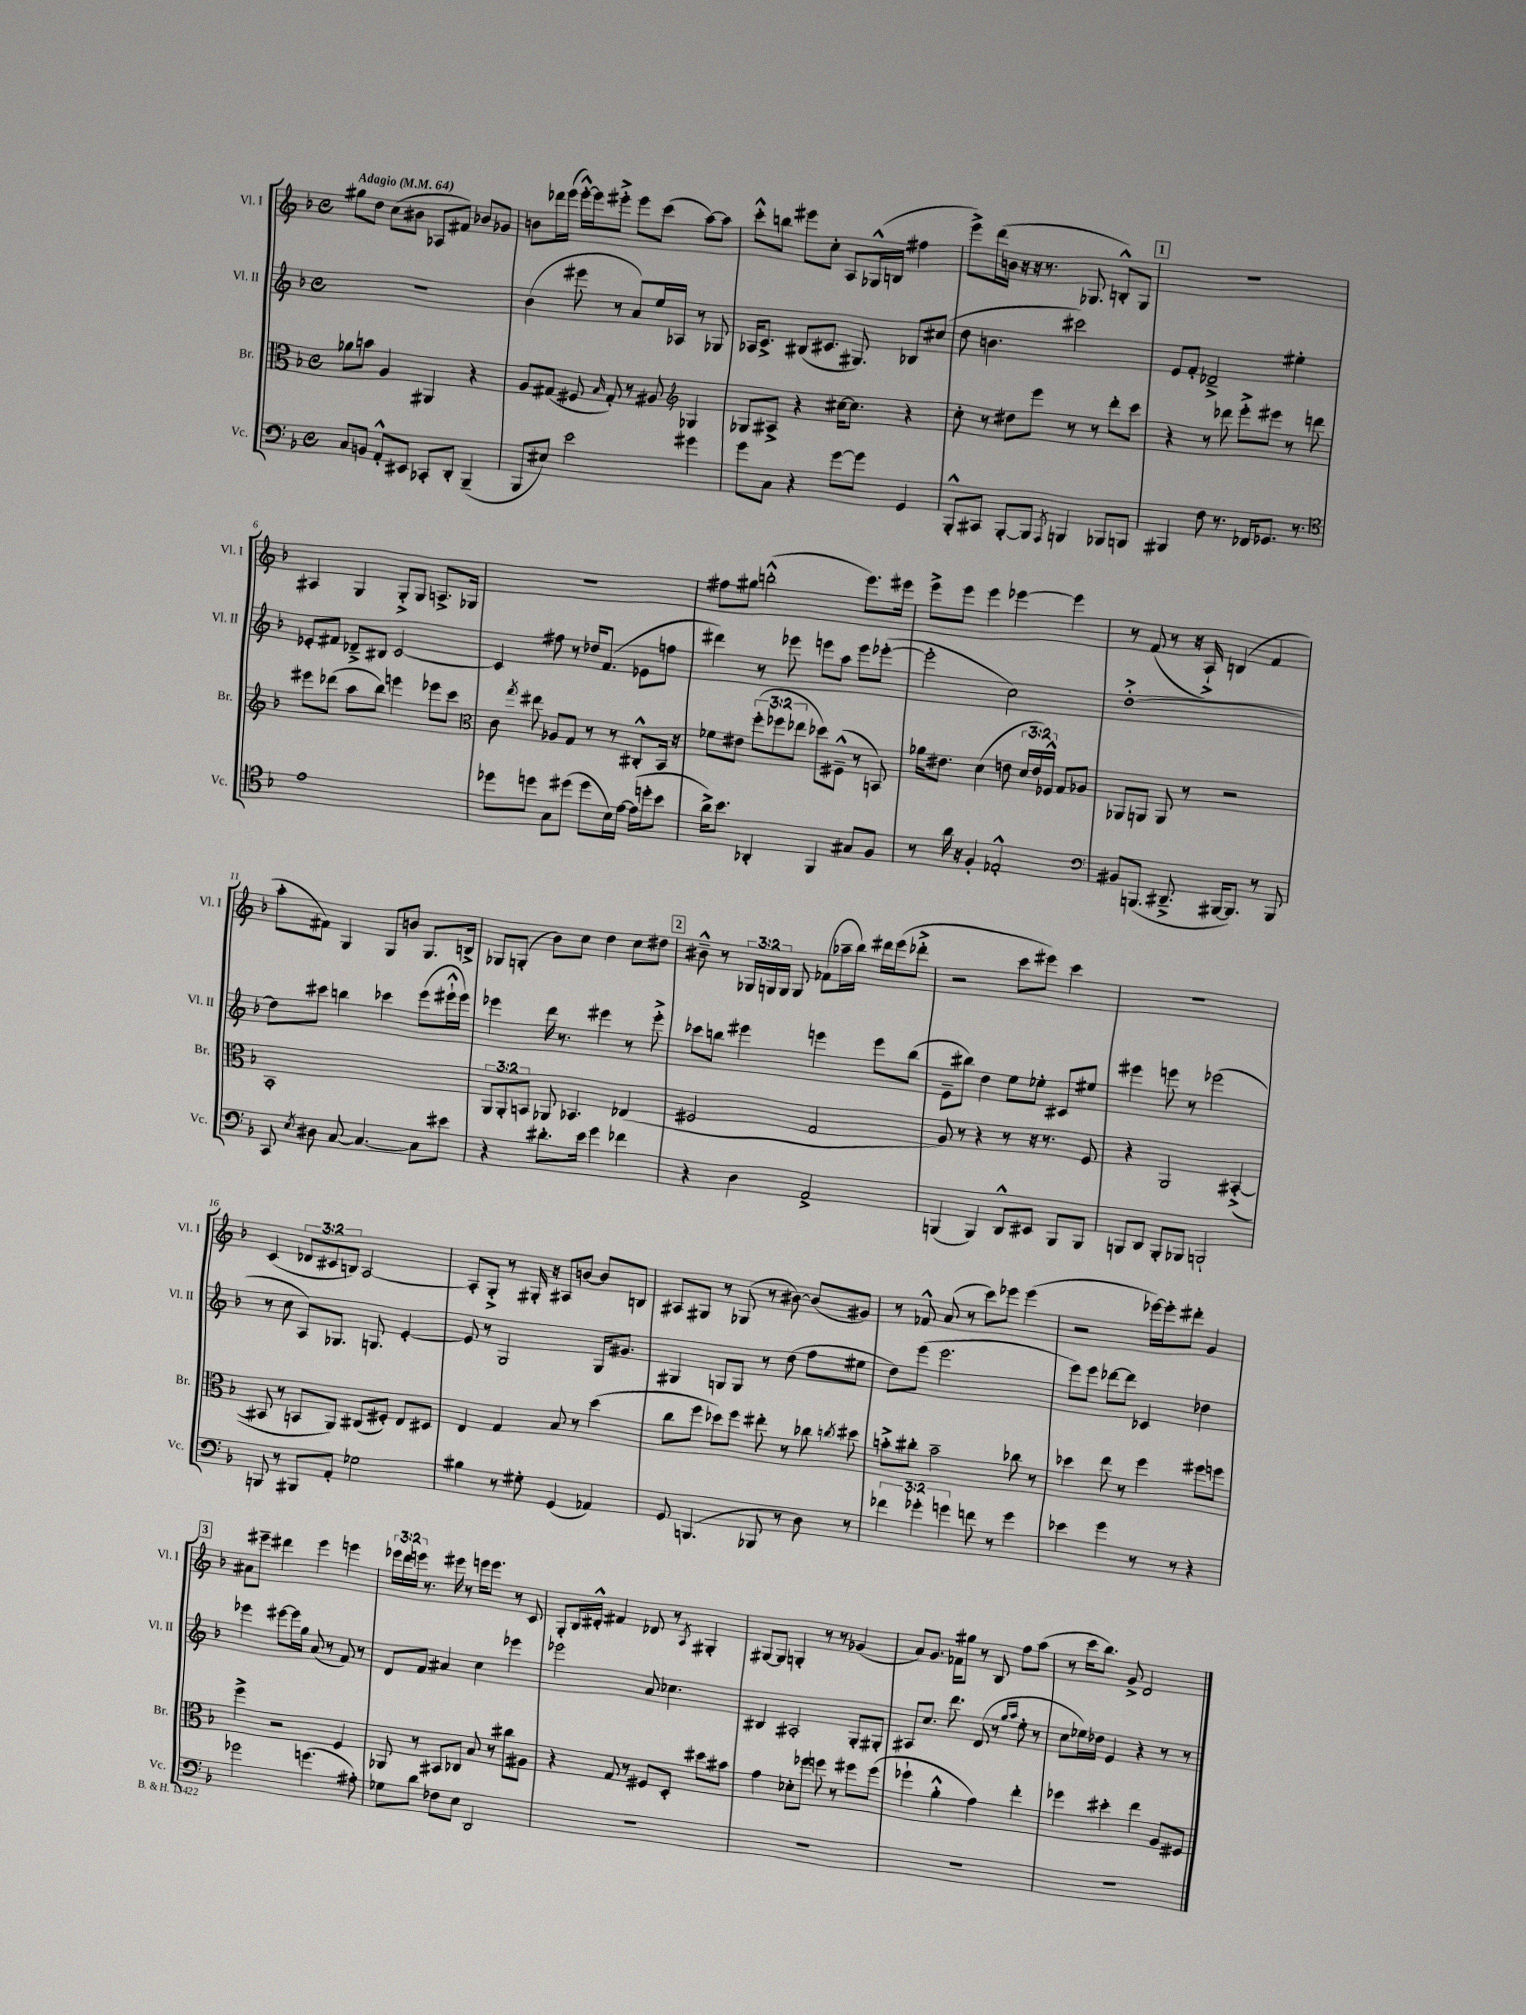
<<
\new StaffGroup <<
\new Staff = "s0" \with { instrumentName = "Vl. I" shortInstrumentName = "Vl. I" } {
    \clef treble \key f \major \defaultTimeSignature \time 4/4 \override Staff.TupletNumber.text = #tuplet-number::calc-fraction-text \tempo "Adagio" 4 = 64
    \autoBeamOff gis''8[ d''8] c''8[( bis'8] aes8[ fis'8]) bes'8[ ges'8] |
    b'8[ des'''16 e'''16]( e'''16[~-.-^) e'''16 eis'''8]-.-> eis'''8[ c'''8]( a''8[~) a''8] |
    c'''8[-.-^ b''8] eis'''8[ c''8]-. a8[ ges16-^( b16] fis''4 |
    e'''8[->) d'''16( b'16] r16 r16 r8. ges8. b8[-.-^) ges8] |
    \mark \markup { \box "1" } R1 |
    ais4 g4 g8[-.-> g8] a8.[-> ges16] |
    R1 |
    fis''8[ gis''8] b''2-.-^( e'''8.[) eis'''16] |
    e'''8[-> e'''8] e'''4 ees'''4~ ees'''4 |
    r8 f'8( r8 r16 a16-!->) b4( f'4 |
    a''8[-. fis'8]) g4 g8[ b'8] g8.[ b16]-> |
    ges8[ g8]-.( bes'8[) c''8] d''4 c''8[ dis''8] |
    \mark \markup { \box "2" } bis'8---^ r8 \tuplet 3/2 { ges16[ g16 g16] } g8 fes'8[( aes''16-- bes''16]) dis'''16[ e'''16( des'''8]-.-> |
    r2 c'''8[ eis'''8]) c'''4 |
    R1 |
    c'4( \tuplet 3/2 { des'8[ cis'8 b8]) } a2~ |
    a8[-. g8]-.-> r8 gis16-. r16 ais8[ b'8]~ b'8[ b8] |
    ais8[ gis8] r8 ges8( r8 bis'8~) bis'8[( gis'8]) |
    r8 fes'8-^ a'8( r8 c'''8[) ees'''8] ees'''4( |
    r2 ees'''16[~) ees'''16-. dis'''8]-. g'4 |
    \mark \markup { \box "3" } ais'8[ eis'''8]-- dis'''4 eis'''4 e'''4 |
    \tuplet 3/2 { ees'''16[ d'''16 e'''16] } r8. eis'''16 r8 e'''16[ e'''8.] r8 c'8 |
    g8[-. bes16 dis'16]-.-^ fis'4 des'8 r8 \acciaccatura { a8 } gis4-. |
    gis8[~ gis8] g4-. r8 r8 ges'4( |
    a'8[) g'8.] fes'16[ gis''8] r8 bes8 f''8[ a''8]( |
    r8 c'''16[ bes''8.]) g'8-> d'2 \bar "|." |
}
\new Staff = "s1" \with { instrumentName = "Vl. II" shortInstrumentName = "Vl. II" } {
    \clef treble \key f \major \defaultTimeSignature \time 4/4
    \autoBeamOff R1 |
    bes'4( eis'''8 r8 a'8[) e''16 aes16] r8 ges8 |
    aes16[ c'8.]-> bis8[( cis'8.] gis8.) bes8[ cis''8]( |
    d''8 b'4. cis'''2) |
    \mark \markup { \box "1" } e'8[ f'8]-. des'2---> eis''4-. |
    ees'8[-. fis'8] des'8[---> bis8] c'2~ |
    c'4 fis''8 r8 des''16[ f'8.]( ees'8[ f''8] |
    dis'''4) r8 ees'''8 e'''8[ a''8] e'''8[ ees'''8]~-.( |
    ees'''2-. c''2) |
    d''1~-.-> |
    d''8[ cis'''8] b''4 ces'''4 e'''8[( eis'''16-!-^ eis'''16]) |
    ees'''4 d'''16 r8. eis'''4 r8 eis'''8-.-> |
    \mark \markup { \box "2" } ces'''8[ b''8] eis'''4 e'''4 e'''8[ b''8]( |
    e'8[-- bis''8]) d''4 e''8[ ees''8]-. cis'8[ eis''8] |
    eis'''4 e'''8 r8 ees'''2( |
    r8 c''8 a8[) ges8.] g8. e'4~-. |
    e'8 r8 g2 g16[ gis'8.] |
    gis4 g8[ g8] r8 d''8( f''8[ eis''8] |
    d''8[) e'''8]( e'''2. |
    e'''8[) e'''8] des'''8[~ des'''8] ces'4 des''4 |
    \mark \markup { \box "3" } ees'''4 eis'''8[~ eis'''16 g''16] a'8( r8 f'8) r8 |
    d'8[ f'8] ais'4 c''4 ees'''4 |
    ees'''2 a'8 ces''4. |
    bis4 ais2-. g8[-. gis8]-. |
    ais8[ c''8.] d'''8. d'8( r8 \grace { g''16[ a''16] } e''8-. r8 |
    c''8[ ees''16) des''16] e'4 r4 r8 r8 \bar "|." |
}
\new Staff = "s2" \with { instrumentName = "Br." shortInstrumentName = "Br." } {
    \clef alto \key f \major \defaultTimeSignature \time 4/4 \override Staff.TupletNumber.text = #tuplet-number::calc-fraction-text
    \autoBeamOff aes'8[ b'8] a4 ais,4 r4 |
    a8[ gis8]( fis8 \grace { bes16 } gis8-.) r8 ais8 \clef treble ges4 |
    ges8[ ais8]-> r4 cis''16[~ cis''8.] r4 |
    c''8-. r8 dis''8[ e'''8] r8 r8 d'''8[-. c'''8] |
    \mark \markup { \box "1" } r4 r8 des'''8 e'''8[-.-> eis'''8] r8 d'''8 |
    eis'''8[ des'''8]( a''8[ bes''8]) e'''4 ees'''8[ c'''8] |
    \clef alto c'8 \acciaccatura { g''8 } eis''8 aes8[ g8] r8 r8 cis8[-.-^ bes,16] r16 |
    fes'8[ eis'8] \tuplet 3/2 { f''8[-.( fes''8 ees''8] } des''8[) fis8]---^( r8 b,8) |
    aes'16[ eis'8.] d'4( e'8 \tuplet 3/2 { d'16[ e'16) fes16]-^ } g8[ aes8] |
    aes,8[ a,8] a,8 r8 r2 |
    bes,1-. |
    \tuplet 3/2 { a,8[ a,8-. b,8] } aes,8 bes,4. ees4( |
    \mark \markup { \box "2" } fis2 g2 |
    a8) r8 r4 r8 r16 r8. f8 |
    r4 a,2 bis,4~-.->( |
    bis,8 r8 b,8[ a,8]) cis8[( fis8]-.) e8[ dis8] |
    e4 g4 bes8 r8 d''4( |
    c''8[ f''8] des''8[) f''8] eis''8-. r8 ces''8 \acciaccatura { c''8 } dis''8 |
    b'8[-.-> cis''8]-. b'2-- ces''8 r8 |
    des''4 e''8 r8 f''4 fis''8[ f''8] |
    \mark \markup { \box "3" } f''4-> r2 f4 |
    aes,8 r8 bis,8[ ces8] bes8 r8 cis''8[ ais8] |
    r4 g8 r8 fis8[ d8]-. dis''8[ bis'8] |
    g'4 des'8[-. fes''8] f''8 r8 fis''8[ fis''8]( |
    fes''4-! a'4-.-^ g'4) e''4-. |
    fes''4 dis''4-. e''4 a8[ fis8] \bar "|." |
}
\new Staff = "s3" \with { instrumentName = "Vc." shortInstrumentName = "Vc." } {
    \clef bass \key f \major \defaultTimeSignature \time 4/4 \override Staff.TupletNumber.text = #tuplet-number::calc-fraction-text
    \autoBeamOff c8[ b,8] a,8[-.-^ eis,8] ces,8[-. d,8]-. bes,,4--( |
    bes,,8[ eis8]) e'2 gis'4 |
    g'8[ c8] r4 g'8[~ g'8] g,4 |
    bes,,8[-.-^ cis,8] bes,,8[~-. bes,,8] \acciaccatura { a,,8 } b,,4 bes,,8[ b,,8] |
    \mark \markup { \box "1" } bis,,4 f8 r8. fes,16[ ges,8.] r8. |
    \clef tenor e'1 |
    des''8[ d''8] g8[ dis''8]( dis''8[ bes16) e'16]~ e'16[( d''16-. bes'8] |
    a'16[->) bes'8.] aes,4-. f,4 gis8[ f8] |
    r8 a'16 r16 f4-. ees2-.-^ |
    \clef bass bis,8[ b,,8.]( dis,8.---> bis,,16[~ bis,,8.]) r8 bis,,8 |
    c,8 \acciaccatura { e8 } dis8 c8~ c4.~ c8[ eis'8] |
    r4 dis'8.[-. e'16] g'4 fes'4 |
    \mark \markup { \box "2" } r4 d4 a,2-> |
    b,,4( b,,4) d,8[-^ eis,8] b,,8[ b,,8] |
    b,,8[ d,8] b,,8[-. bes,,8] b,,2-! |
    b,,8 r8 bis,,8[ a,8]-. ges2 |
    bis4 r8 gis8-. g,4( aes,4) |
    g,8 b,,4.( bes,,8 r8 d8) r8 |
    \tuplet 3/2 { fes'4 ges'4-. g'4 } f'8 r8 g'4 |
    ees'4 g'4 r8 r8 r4 |
    \mark \markup { \box "3" } ges'2 g'4.( ais8-.) |
    ges8[ d'8] fes8[ e8] d,2 |
    R1 |
    R1 |
    R1 |
    R1 \bar "|." |
}
>>
>>
